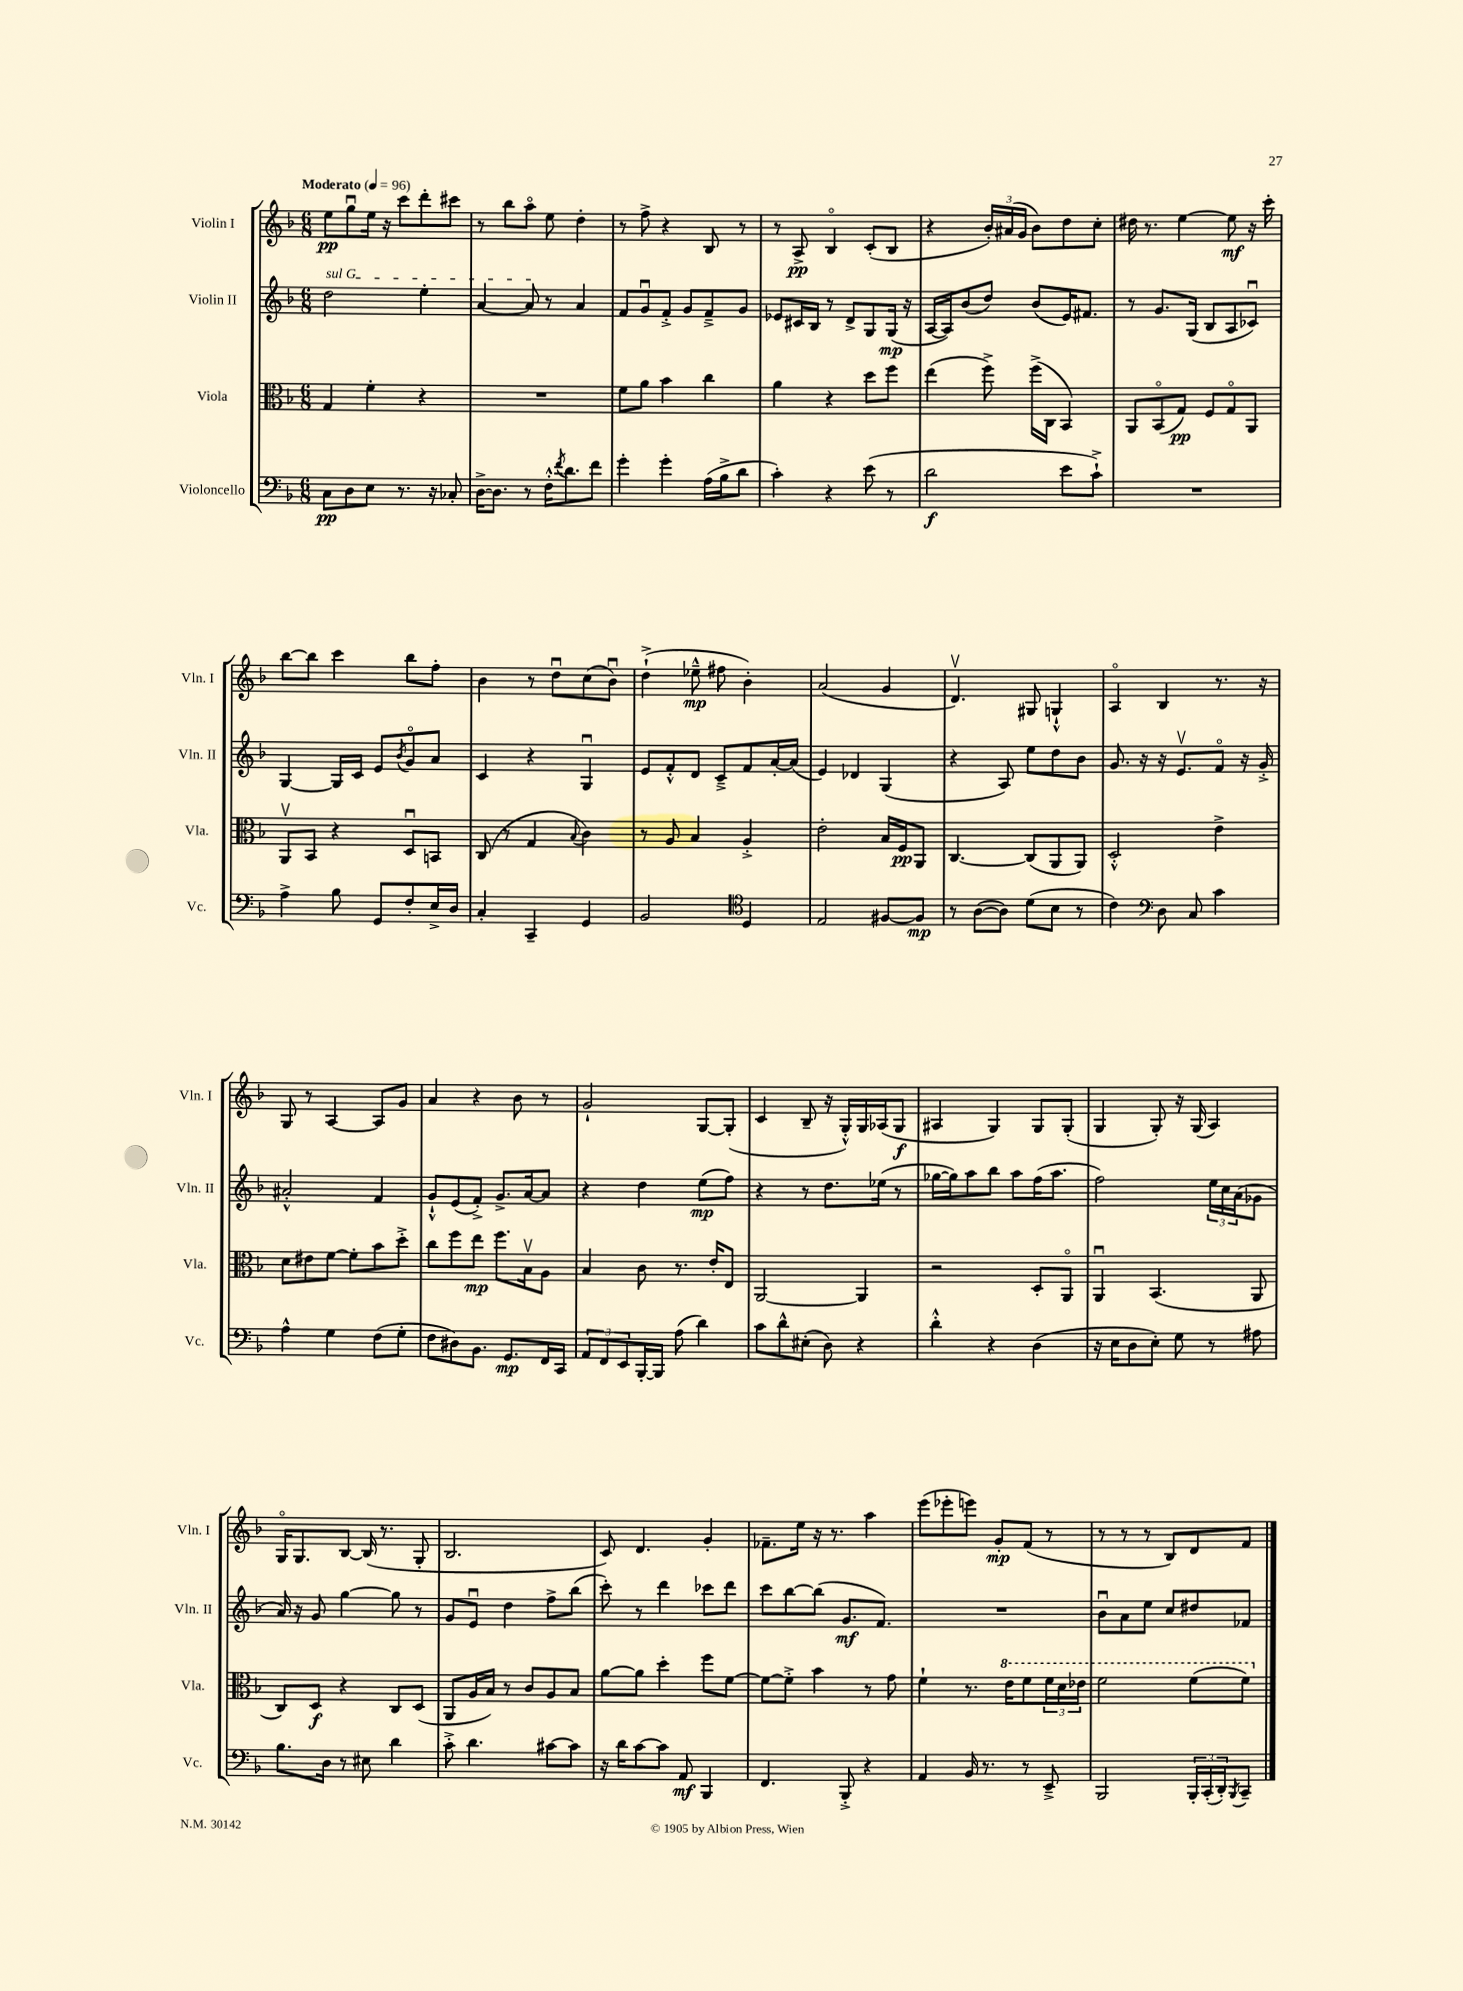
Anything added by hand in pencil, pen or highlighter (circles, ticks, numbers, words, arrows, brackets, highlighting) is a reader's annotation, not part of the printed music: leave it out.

**kern	**kern	**kern	**kern
*staff4	*staff3	*staff2	*staff1
*clefF4	*clefC3	*clefG2	*clefG2
*k[b-]	*k[b-]	*k[b-]	*k[b-]
*M6/8	*M6/8	*M6/8	*M6/8
*MM96	*MM96	*MM96	*MM96
8C	4G	2dd	8ee
8D	.	.	8ggu
8E	4f'	.	16ee
.	.	.	16r
8.r	.	.	8ccc
.	4r	4ee'	8ddd'
16r	.	.	.
8C-'	.	.	8ccc#
=	=	=	=
[16D^	2.r	[4a	8r
8.D]	.	.	.
.	.	.	8bb-
8r	.	8a]	8aao
16F'^^	.	8r	8ee
8qf	.	.	.
8.d	.	.	.
.	.	4a	4dd'
8f	.	.	.
=	=	=	=
4g'	8f	8f	8r
.	8a	8gu	8ff^
4g'	4b-	8f'^	4r
.	.	8g	.
(16A	4cc	8f~^	8B-
16B-^	.	.	.
8d	.	8g	8r
=	=	=	=
4c')	4a	8e-	8r
.	.	16c#	8A^
.	.	16B-	.
4r	4r	8r	4B-o
.	.	8d^	.
(8e	8dd	8G	(8c'
8r	8ff	(16G	8B-
.	.	16r	.
=	=	=	=
2d	(4ee	[16A	4r
.	.	16A])	.
.	.	(8b-	.
.	8ff^)	8dd)	24b-')
.	.	.	(24a#
.	.	.	24g
.	(16ff^	(8b-	8b-)
.	16C	.	.
8e	4BB-)	16e)	8dd
.	.	8.f#	.
8c`^)	.	.	8cc'
=	=	=	=
2.r	8AA	8r	16dd#
.	.	.	8.r
.	(8BB-o	8.g	.
.	8G)	.	[4ee
.	.	(16G	.
.	8F	8B-	.
.	8Go	8A	8ee]
.	8AA	8c-u)	16r
.	.	.	16ccc'
=	=	=	=
4A^	8AAv	[4G	[8bb-
.	8BB-	.	8bb-]
8B-	4r	16G]	4ccc
.	.	16c	.
8GG	.	8e	.
.	.	8qb-	.
8F'	8Du	8go	8bb-
16E^	8BB	8a	8ff'
16D	.	.	.
=	=	=	=
4C'	(8C	4c	4b-
.	8r	.	.
4CC~	4G	4r	8r
.	.	.	8ddu
.	8qqB-	.	.
4GG	4c)	4Gu	(8cc
.	.	.	8b-u)
=	=	=	=
2BB-	8r	8e	(4dd`^
.	8A	8f'^^	.
.	4B-	8d	8ee-~^^
.	.	8c~^	8ff#
*clefC4	*	*	*
4D	4A'^	8f	4b-')
.	.	[16a'	.
.	.	(16a]	.
=	=	=	=
2E	2e'	4e)	(2a
.	.	4d-	.
[8F#	16B-	(4G	4g
.	16F	.	.
8F#]	8AA	.	.
=	=	=	=
8r	[4.C	4r	4.dv)
([8A	.	.	.
8A])	.	8A)	.
(8d	(8C]	8ee	8G#
8B-	8AA	8dd	4G`^^
8r	8AA)	8b-	.
=	=	=	=
4c)	2D'^^	8.g	4Ao
.	.	16r	.
*clefF4	*	*	*
8D	.	16r	4B-
.	.	8.ev	.
8C	.	.	.
4c	4e^	8fo	8.r
.	.	16r	.
.	.	16g'^	16r
=	=	=	=
4A^^	8d	2a#'^^	8G
.	8e#	.	8r
4G	[8f	.	[4A
.	8f']	.	.
(8F	8b-	4f	8A]
8G'	8dd'^	.	8g
=	=	=	=
8F	8cc	8g`^^	4a
8D#)	8ff	(8e	.
8.BB-	8ee	8f'^)	4r
.	8.ff	8.g^	.
8.GG	.	.	.
.	.	.	8b-
.	16B-v	[16a	.
16FF	8A	8a]	8r
16CC	.	.	.
=	=	=	=
12AA	4B-	4r	2g`
12FF	.	.	.
12EE	.	.	.
[16BBB-'	8c	4dd	.
16BBB-]	.	.	.
(8A	8.r	.	.
4d)	.	(8ee	[8G
.	16e'	.	.
.	8E	8ff)	(8G']
=	=	=	=
8c	[2AA	4r	4c
8d^^	.	.	.
(8E#'	.	8r	8B-~
8D)	.	8.dd	16r
.	.	.	16G'^^)
4r	4AA]	.	16G
.	.	(16ee-	(16A-
.	.	8r	8G
=	=	=	=
4d'^^	2r	[16gg-	4A#
.	.	16gg-])	.
.	.	8aa	.
4r	.	8bb-	4G)
.	.	8aa	.
(4D	8D'	(16ff	8G
.	.	8.aa	.
.	8AAo	.	(8G'
=	=	=	=
16r	4AAu	2ff)	4G
16E	.	.	.
8D	.	.	.
8E')	(4.BB-	.	8G')
8G	.	.	16r
.	.	.	(16G
8r	.	24ee	4A)
.	.	24cc	.
.	.	(24a	.
8A#	8AA	8g-	.
=	=	=	=
8.B-	8C)	16a)	16Go
.	.	16r	8.G
.	8D	8g	.
16D	.	.	.
8r	4r	[4gg	[8B-
8E#	.	.	(16B-]
.	.	.	8.r
4d	8C	8gg]	.
.	(8D	8r	8G'
=	=	=	=
8c'^	8AA	8g	2.B-
4.d	16A	8eu	.
.	16B-)	.	.
.	8r	4dd	.
.	8c	.	.
[8c#	8A	8ff^	.
8c#]	8B-	(8bb-	.
=	=	=	=
16r	[8a	8ccc')	8c)
16d	.	.	.
[8c	8a]	8r	4.d
8c]	4dd'	4ddd	.
8AA	.	.	.
4BBB-	8ff	8ccc-	4g'
.	[8f	8ddd	.
=	=	=	=
4.FF	8f_	8ccc	8.f-~
.	8f'^]	[8bb-	.
.	.	.	16ee
.	4b-	(8bb-]	16r
.	.	.	8.r
8BBB-'^	.	8.g	.
4r	8r	.	4aa
.	.	8.f)	.
.	8g	.	.
=	=	=	=
4AA	4f`	2.r	(8eee
.	.	.	8eee-'
16BB-	8.r	.	8eee)
8.r	.	.	.
.	.	.	8g'
.	16ee	.	.
8r	8ff	.	(8f
8EE~^	24ff	.	8r
.	24dd	.	.
.	24ee-	.	.
=	=	=	=
2BBB-	2ff	8b-u	8r
.	.	8a	8r
.	.	8ee	8r
.	.	8cc	8B-)
24BBB-'	(8ff	8dd#	8d
(24CC'	.	.	.
24DD')	.	.	.
8qBBB-	.	.	.
8CC~	8ff)	8f-	8f
==	==	==	==
*-	*-	*-	*-
